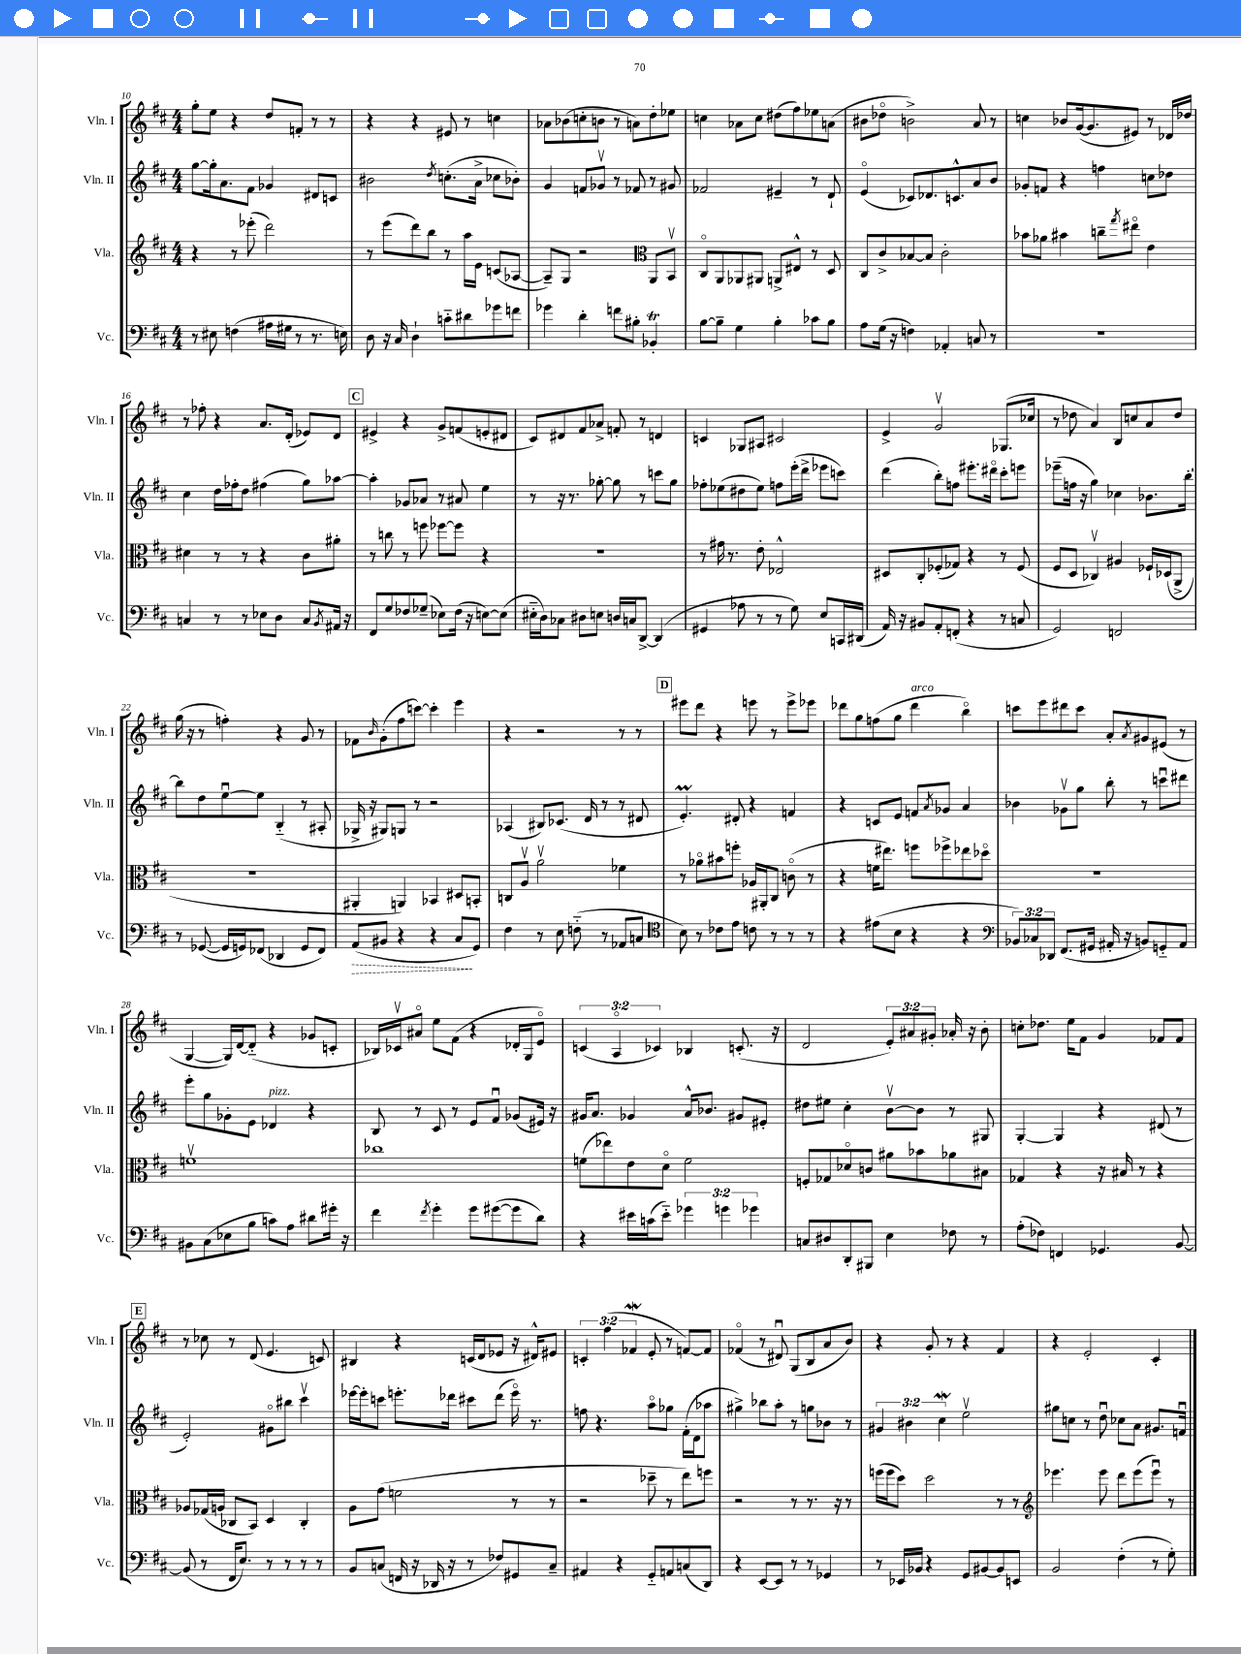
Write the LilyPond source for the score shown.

<<
\new StaffGroup <<
\new Staff = "s0" \with { instrumentName = "Vln. I" shortInstrumentName = "Vln. I" } {
    \clef treble \key d \major \numericTimeSignature \time 4/4 \override Staff.TupletNumber.text = #tuplet-number::calc-fraction-text
    g''8-. e''8 r4 d''8 f'8-. r8 r8 |
    r4 r4 eis'8 r8 c''4 |
    aes'8 bes'8( c''8-. b'8 r8 a'8) d''8-. ees''8 |
    c''4 aes'8 c''8 dis''8( fis''8) ees''8 a'8( |
    bis'8 des''8\flageolet b'2->) a'8 r8 |
    c''4 bes'8 g'16~( g'8. eis'8) r8 des'16 des''16 |
    r8 fes''8-. r4 a'8. d'16-.( ees'8) d'8 |
    \mark \markup { \box "C" } eis'4-> r4 g'8-> f'8( e'8-. dis'8 |
    cis'8) dis'8 fis'8 aes'8-> f'8-. r8 d'4 |
    c'4 ges8 ais8 cis'2 |
    e'4-> g'2\upbow ges8.( ces''16 |
    r8 des''8 a'4) b8 c''8 a'8 des''8 |
    g''16( r16 r8 f''4-.) r4 g'8 r8 |
    fes'8 \grace { b'16 } g'8-.( fis''8 c'''8~) c'''4-. e'''4 |
    r4 r2 r8 r8 |
    \mark \markup { \box "D" } eis'''8 d'''8 r4 e'''8 r8 e'''8-> ees'''8 |
    des'''8 g''8 f''8( g''8 des'''4^\markup { \italic "arco" } b''4\flageolet) |
    c'''8 e'''8 dis'''8 c'''8 a'8-. \acciaccatura { a'8 } gis'8 eis'8( r8 |
    g4~ g16) d'16~ d'8-_( r4 ges'8 c'8-. |
    bes16) ces'16\upbow ais'8\flageolet e''8 fis'8( r4 des'16-. g16 e'8\flageolet) |
    \tuplet 3/2 { c'4( a4\flageolet ces'4) } bes4 c'8.-.( r16 |
    d'2 \tuplet 3/2 { e'8-.) ais'8 gis'8-. } aes'16-. r16 b'8-. |
    c''8-. des''8. e''16 fis'8 g'4 fes'8 fes'8 |
    \mark \markup { \box "E" } r8 ces''8 r8 d'8( e'4. c'8) |
    bis4 r4 c'16( d'16 ees'8 r16 dis'16-^) eis'8 |
    \tuplet 3/2 { c'4-. fis''4( fes'4\mordent } e'8-. r8 f'8~) f'8 |
    fes'4\flageolet( r8 dis'8\downbow) g8( b8 a'8 b'8) |
    r4 g'8-. r8 r4 fis'4 |
    r4 e'2-. cis'4-. \bar "|." |
}
\new Staff = "s1" \with { instrumentName = "Vln. II" shortInstrumentName = "Vln. II" } {
    \clef treble \key d \major \numericTimeSignature \time 4/4 \override Staff.TupletNumber.text = #tuplet-number::calc-fraction-text
    g''8~ g''16-. a'8. fis'8 ges'4 dis'8 c'8 |
    bis'2 \acciaccatura { d''8 } c''8.-.( a'16-> ces''8 bes'8-.) |
    g'4 f'8 ges'8\upbow r8 fes'8 r8 gis'8 |
    fes'2 eis'4-- r8 d'8-! |
    e'4\flageolet( ces'8) des'8. c'8.-^ a'8 b'8 |
    ges'8-. f'8 r4 f''4 c''8 des''8 |
    cis''4 d''16 fes''16-. d''8 fis''4( g''8) aes''8~ |
    \mark \markup { \box "C" } aes''4-. ges'8 aes'8 r8 ais'8 e''4 |
    r8 r16 r8. ges''8~-. ges''8 r8 c'''8 ges''8 |
    fes''8-. ees''8( dis''8 ees''8) f''8 e'''16-.( d'''16-> ees'''8 c'''8) |
    d'''4( b''8-.) f''8 eis'''8.-. dis'''16\flageolet cis'''8-. e'''8 |
    ees'''8--( f''16 r16 g''4) ces''4 bes'8. b''16~-. |
    b''8 d''8 e''8~\downbow e''8 b4-_( r8 ais8-. |
    ges16-> r16 gis8) g8 r8 r2 |
    aes4( bis8) ces'8.( d'16 r8 r8 dis'8 |
    \mark \markup { \box "D" } e'4.-.\prall) dis'8-. r4 f'4 |
    r4 c'8 e'8 f'8 \acciaccatura { a'8 } ges'8 a'4 |
    bes'4 ges'8\upbow g''8 b''8-. r8 c'''8\downbow dis'''8 |
    e'''8-. g''8 ges'8-. e'8 des'4^\markup { \italic "pizz." } r4 |
    b8 r8 cis'8 r8 e'8 fis'8\downbow ges'8( eis'16) r16 |
    gis'16 a'8. ges'4 a'16-^ bes'8. gis'8 eis'8-. |
    dis''8 eis''8 cis''4-. b'8~\upbow b'8 r8 gis8 |
    g4~-. g4 r4 dis'8( r8 |
    \mark \markup { \box "E" } e'2-.) gis'8\flageolet bis''8 cis'''4\upbow |
    ees'''16~ ees'''16-. c'''8 e'''8.-. des'''16 cis'''8 des'''8( e'''16\flageolet) r8. |
    f''8 r4. a''8\flageolet ges''8 fis'16-.( d'16 aes''8 |
    gis''4->) bes''8 a''8-. r8 g''8 bes'8 r8 |
    \tuplet 3/2 { gis'4 bis'4 cis''4\mordent } e''2\upbow |
    gis''8 c''8 r8 d''8\downbow ces''8 a'8 gis'8. f'16\downbow \bar "|." |
}
\new Staff = "s2" \with { instrumentName = "Vla." shortInstrumentName = "Vla." } {
    \clef treble \key d \major \numericTimeSignature \time 4/4
    r4 r8 ees'''8-.( d'''2) |
    r8 e'''8( d'''8) b''8 r8 a''16 e'16 c'8( aes8~ |
    aes8--) g8 r2 \clef alto a,8 b,8\upbow |
    cis8\flageolet a,8 aes,8 ais,8 a,8-> eis8-^ r8 d8 |
    cis8 cis'8-> bes8~ bes8 cis'2-. |
    bes'8 aes'8 bis'4 c''8-- \acciaccatura { g''8 } eis''8\flageolet e'4 |
    dis'4 r8 r8 r4 cis'8 ais'8-. |
    \mark \markup { \box "C" } r8 c''8 r8 f''8 fes''8~ fes''8 r4 |
    R1 |
    r8 gis'16 r8. e'8-. ees2-^ |
    dis8 cis8-. fes8-.( ges8) r4 r8 fes8( |
    fis8 d8 ces4\upbow) ais4 fes16-! des16( a,8-> |
    R1 |
    ais,4-. a,4) bes,4 dis8 b,8-. |
    c8 a8\upbow a'2\upbow fes'4 |
    \mark \markup { \box "D" } r8 aes'8\flageolet bis'8 f''8-. aes16 ais,16-. cis8 c'8\flageolet( r8 |
    r4 f'16 eis''8.) f''8 fes''8-> ees''8 des''8\flageolet |
    R1 |
    f'1\upbow |
    ces''1 |
    f'8( ees''8) e'8 d'8\flageolet f'2 |
    f8-. ges8 des'8\flageolet c'8 ais'8 bes'8 aes'8 bis8 |
    ges4 r4 r16 bis16 r8 r4 |
    \mark \markup { \box "E" } aes8 ges16( a16 ces8 b,8) d4 ces4-. |
    a8 g'8( f'2 r8 r8 |
    r2 des''8-- r8 e''8) f''8 |
    r2 r8 r8. r16 r8 |
    f''16( f''16 d''8) d''2 r8 r8 |
    \clef treble ees'''4. ees'''8 d'''8 ees'''8( ees'''8\downbow) r8 \bar "|." |
}
\new Staff = "s3" \with { instrumentName = "Vc." shortInstrumentName = "Vc." } {
    \clef bass \key d \major \numericTimeSignature \time 4/4 \override Staff.TupletNumber.text = #tuplet-number::calc-fraction-text
    r8 eis8 f4( ais16 gis16 r8 r8. e16) |
    d8 r16 cis16 d4-! c'8-_ dis'8 ges'8 f'8 |
    ges'4 d'4-. f'8 bis8-. bes,4-.\trill |
    b8~ b8-- g4 b4-. ces'8 b8 |
    a8 g16( r16 f4) aes,4-. c8 r8 |
    R1 |
    c4 r8 r8 ees8 d8 c8 \acciaccatura { b,8 } ais,16 r16 |
    \mark \markup { \box "C" } fis,8 g8 fes8 ges8--( ees8) fes16( r16 e8~) e8( |
    eis16-_ d16) ces8 dis8 e8 d16 c16 d,8~-> d,4( |
    gis,4 aes8 r8 r8 g8) e8 c,16 dis,16( |
    a,16) r16 bis,8 a,8-. f,8-.( r4 r8 c8 |
    g,2) f,2 |
    r8 ges,8~( ges,16 g,16) fes,8( des,4 g,8 fes,8) |
    \once \override Hairpin.style = #'dashed-line a,8\>( bis,8 r4 r4 cis8\! g,8) |
    fis4 r8 e8 f8-_( r8 aes,8 c8 |
    \mark \markup { \box "D" } \clef tenor b8) r8 ces'8 e'8 c'8 r8 r8 r8 |
    r4 eis'8( b8 r4 r4 |
    \clef bass \tuplet 3/2 { bes,8) ces8 des,8 } fis,8.( gis,16 ais,16-. r16 b,8) g,8-_ ais,8 |
    bis,8 cis8( ees8 b8 c'8) a8 dis'8 gis'16-. r16 |
    fis'4 \acciaccatura { fis'8 } g'4-. g'8 gis'8~( gis'8 d'8) |
    r4 eis'16 c'16( eis'8-_) \tuplet 3/2 { ges'4 g'4 ges'4 } |
    c8 dis8 d,8-. bis,,8 e4 fes8 r8 |
    a8-.( fes8) f,4 ges,4. b,8~ |
    \mark \markup { \box "E" } b,8( r8 fis,16 e8.) r8 r8 r8 r8 |
    b,8 c8( f,16 r16 des,16 r16 r8 fes8) gis,8 c8-- |
    ais,4 r4 g,8-_ a,8 c8( d,8) |
    r4 e,8~ e,8 r8 r8 ges,4 |
    r8 ees,16 bes,16 r4 g,8 bis,8~ bis,8 e,8 |
    b,2 fis4-.( r8 g8-.) \bar "|." |
}
>>
>>
\layout { \context { \Score currentBarNumber = #10 } }
